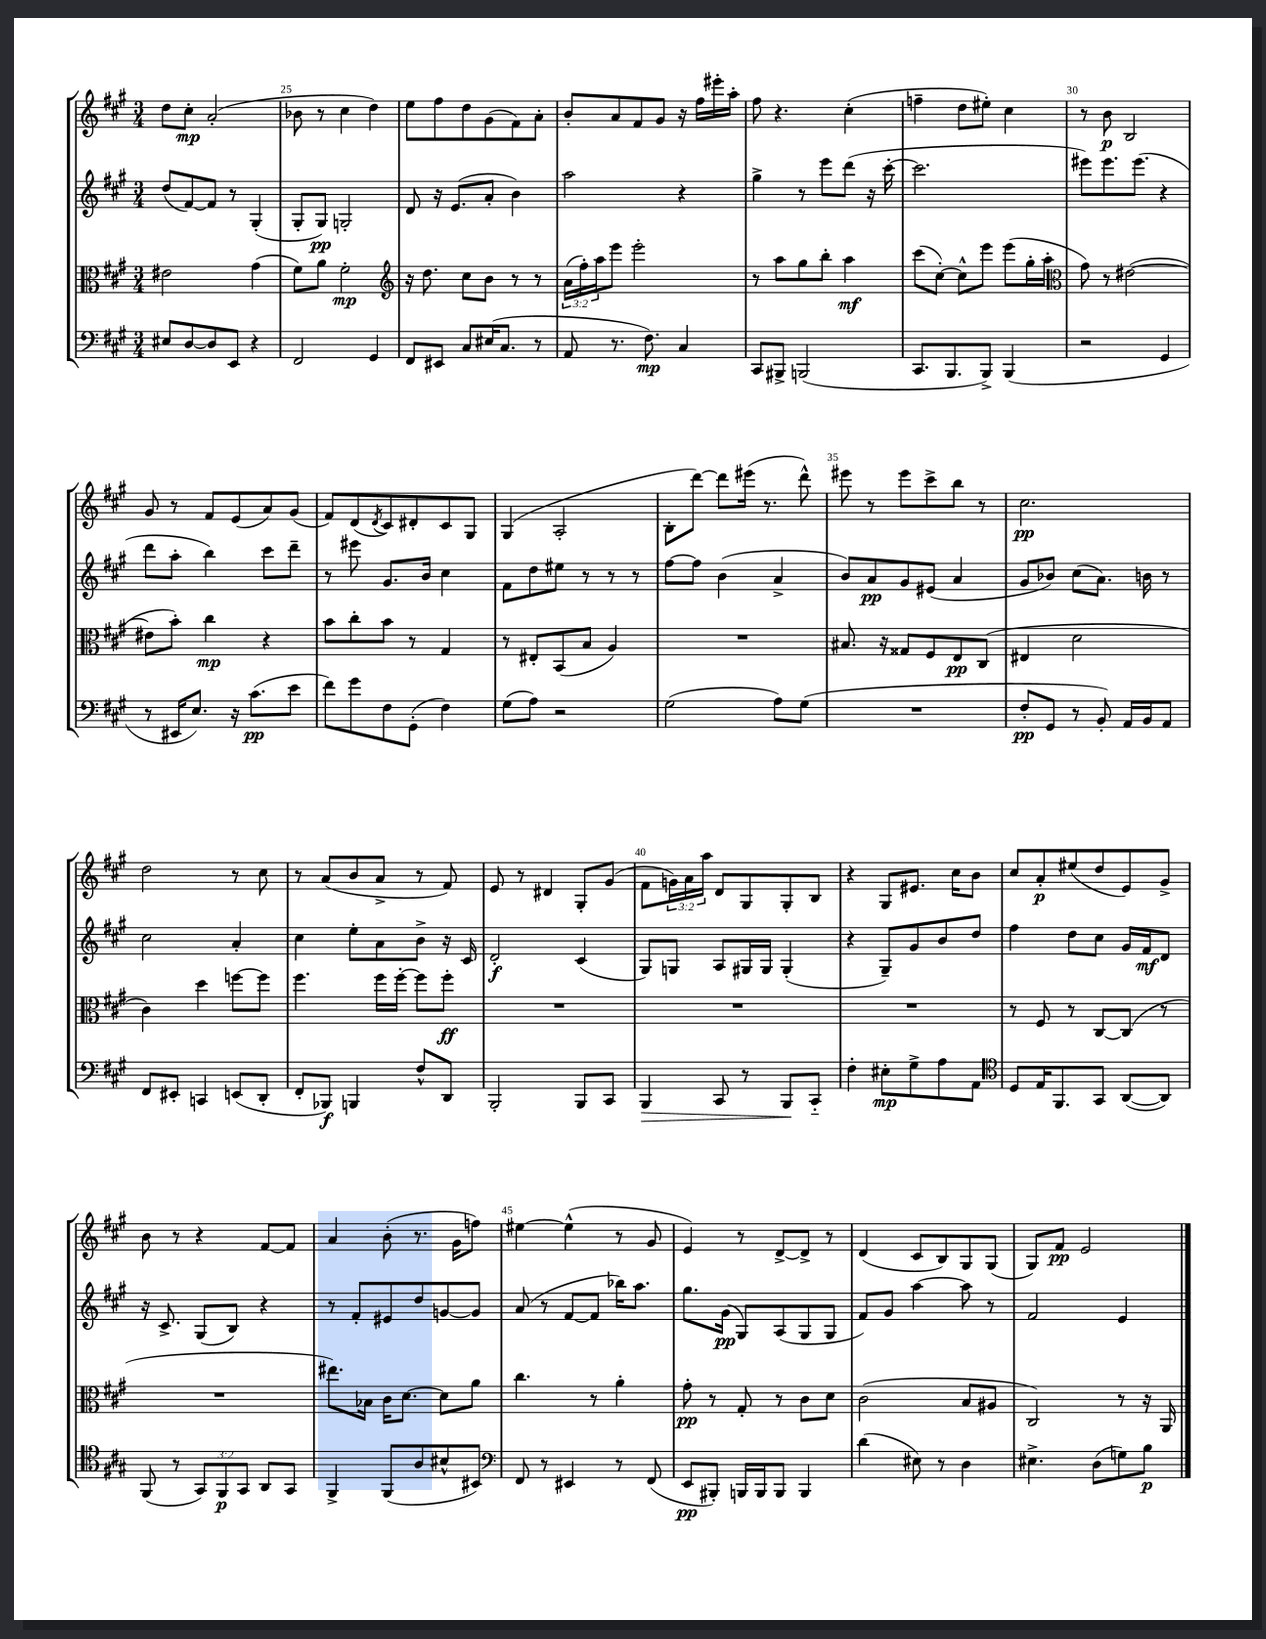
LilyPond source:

<<
\new StaffGroup <<
\new Staff = "s0" {
    \clef treble \key a \major \numericTimeSignature \time 3/4 \override Staff.TupletNumber.text = #tuplet-number::calc-fraction-text
    d''8 cis''8-.\mp a'2-.( |
    bes'8 r8 cis''4 d''4) |
    e''8 fis''8 d''8 gis'8( fis'8) a'8-. |
    b'8-. a'8 fis'8 gis'8 r16 fis''16 eis'''16-. a''16-. |
    fis''8 r4. cis''4-.( |
    f''4-- d''8 eis''8-.) cis''4 |
    r8 b'8\p b2 |
    gis'8 r8 fis'8 e'8( a'8) gis'8( |
    fis'8) d'8( \acciaccatura { d'8 } cis'8) dis'8-. cis'8 gis8 |
    gis4( a2-. |
    b8-. d'''8~) d'''8 eis'''16( r8. d'''8-^) |
    eis'''8 r8 eis'''8 cis'''8-> b''8 r8 |
    cis''2.\pp |
    d''2 r8 cis''8 |
    r8 a'8( b'8 a'8-> r8 fis'8) |
    e'8 r8 dis'4 gis8-. gis'8( |
    fis'8 \tuplet 3/2 { g'16) a'16 a''16 } d'8 gis8 gis8-. b8 |
    r4 gis8 eis'8. cis''16 b'8 |
    cis''8 a'8-.\p eis''8( d''8 e'8) gis'8-> |
    b'8 r8 r4 fis'8~ fis'8 |
    a'4 b'8-.( r8. gis'16 f''8) |
    eis''4~ eis''4-^( r8 gis'8 |
    e'4) r8 d'8~-> d'8-> r8 |
    d'4( cis'8 b8) gis8 gis8( |
    gis8) fis'8\pp e'2 \bar "|." |
}
\new Staff = "s1" {
    \clef treble \key a \major \numericTimeSignature \time 3/4
    d''8( fis'8~) fis'8 r8 gis4-.( |
    gis8-. gis8\pp) g2-. |
    d'8 r16 e'8.( a'8-. b'4) |
    a''2 r4 |
    gis''4-> r8 e'''8 d'''8( r16 cis'''16~-. |
    cis'''2. |
    eis'''8) eis'''8. eis'''8.( r4 |
    d'''8 a''8-. b''4) cis'''8 d'''8-- |
    r8 eis'''8 gis'8. b'16 cis''4 |
    fis'8 d''8 eis''8 r8 r8 r8 |
    fis''8~ fis''8 b'4( a'4-> |
    b'8) a'8\pp gis'8 eis'8( a'4 |
    gis'8 bes'8) cis''8( a'8.) b'16 r8 |
    cis''2 a'4-. |
    cis''4 e''8-. a'8 b'8-> r16 cis'16 |
    d'2-.\f cis'4( |
    gis8) g8 a8 gis16 gis16 gis4-.( |
    r4 gis8--) gis'8 b'8 d''8 |
    fis''4 d''8 cis''8 gis'16 fis'16\mf d'8 |
    r16 cis'8.-> gis8( b8) r4 |
    r8 fis'8-. eis'8 d''8 g'8~ g'8 |
    a'8( r8 fis'8~ fis'8 bes''16) a''8. |
    gis''8. gis'16\pp( gis8) a8( gis8 gis8 |
    fis'8) gis'8 a''4~ a''8 r8 |
    fis'2 e'4 \bar "|." |
}
\new Staff = "s2" {
    \clef alto \key a \major \numericTimeSignature \time 3/4 \override Staff.TupletNumber.text = #tuplet-number::calc-fraction-text
    eis'2 gis'4( |
    fis'8) a'8 fis'2-.\mp |
    \clef treble r16 d''8. cis''8 b'8 r8 r8 |
    \tuplet 3/2 { a'16( fis''16-.) a''16 } e'''8 e'''2-. |
    r8 a''8 gis''8 b''8-. a''4\mf |
    cis'''8( cis''8~-.) cis''8-^ e'''8 e'''8( gis''16-. a''16-. |
    \clef alto gis'8) r8 eis'2~( |
    eis'8 b'8-.) cis''4\mp r4 |
    b'8 cis''8-. b'8 r8 gis4 |
    r8 eis8-. b,8( b8 a4) |
    R2. |
    bis8. r16 gisis8 fis8 e8\pp cis8( |
    eis4 d'2 |
    cis'4) d''4 f''8~ f''8 |
    fis''4. fis''16 fis''16~-. fis''8 fis''8-.\ff |
    R2. |
    R2. |
    R2. |
    r8 fis8 r8 cis8~ cis8( r8 |
    R2. |
    eis''8.) bes16 cis'16 d'8.~ d'8 a'8 |
    cis''4. r8 a'4-. |
    gis'8-.\pp r8 gis8-. r8 cis'8 d'8 |
    cis'2( b8 ais8 |
    cis2) r8 r16 a,16 \bar "|." |
}
\new Staff = "s3" {
    \clef bass \key a \major \numericTimeSignature \time 3/4 \override Staff.TupletNumber.text = #tuplet-number::calc-fraction-text
    eis8 d8~ d8 e,8 r4 |
    fis,2 gis,4 |
    fis,8 eis,8 cis8 eis16( cis8. r8 |
    a,8 r8. fis8.\mp) cis4 |
    cis,8 bis,,8-> b,,2( |
    cis,8. b,,8. b,,8->) b,,4( |
    r2 gis,4 |
    r8 eis,16 e8.) r16 cis'8.\pp( e'8 |
    fis'8) gis'8 fis8 gis,8-.( fis4) |
    gis8( a8) r2 |
    gis2( a8) gis8( |
    R2. |
    fis8-.\pp gis,8 r8 b,8-.) a,16 b,16 a,8 |
    fis,8 eis,8-. c,4 e,8( d,8-. |
    fis,8-. bes,,8\f) b,,4 fis8-^ d,8 |
    b,,2-. b,,8 cis,8 |
    b,,4\> cis,8 r8 b,,8\! cis,8-_ |
    fis4-. eis8-.\mp gis8-> a8 a,8 |
    \clef tenor d8 e16 fis,8. gis,8 a,8~( a,8) |
    fis,8( r8 \tuplet 3/2 { gis,8) fis,8\p gis,8 } a,8 gis,8 |
    fis,4-> fis,8( a8 bis8-^ bis,8) |
    \clef bass fis,8 r8 eis,4 r8 fis,8( |
    e,8\pp bis,,8-.) b,,16 b,,16 b,,8 b,,4 |
    d'4( eis8) r8 d4 |
    eis4.-> d8( g8) b8\p \bar "|." |
}
>>
>>
\layout { \context { \Score currentBarNumber = #24 \override BarNumber.break-visibility = ##(#f #t #t) barNumberVisibility = #(every-nth-bar-number-visible 5) } }
